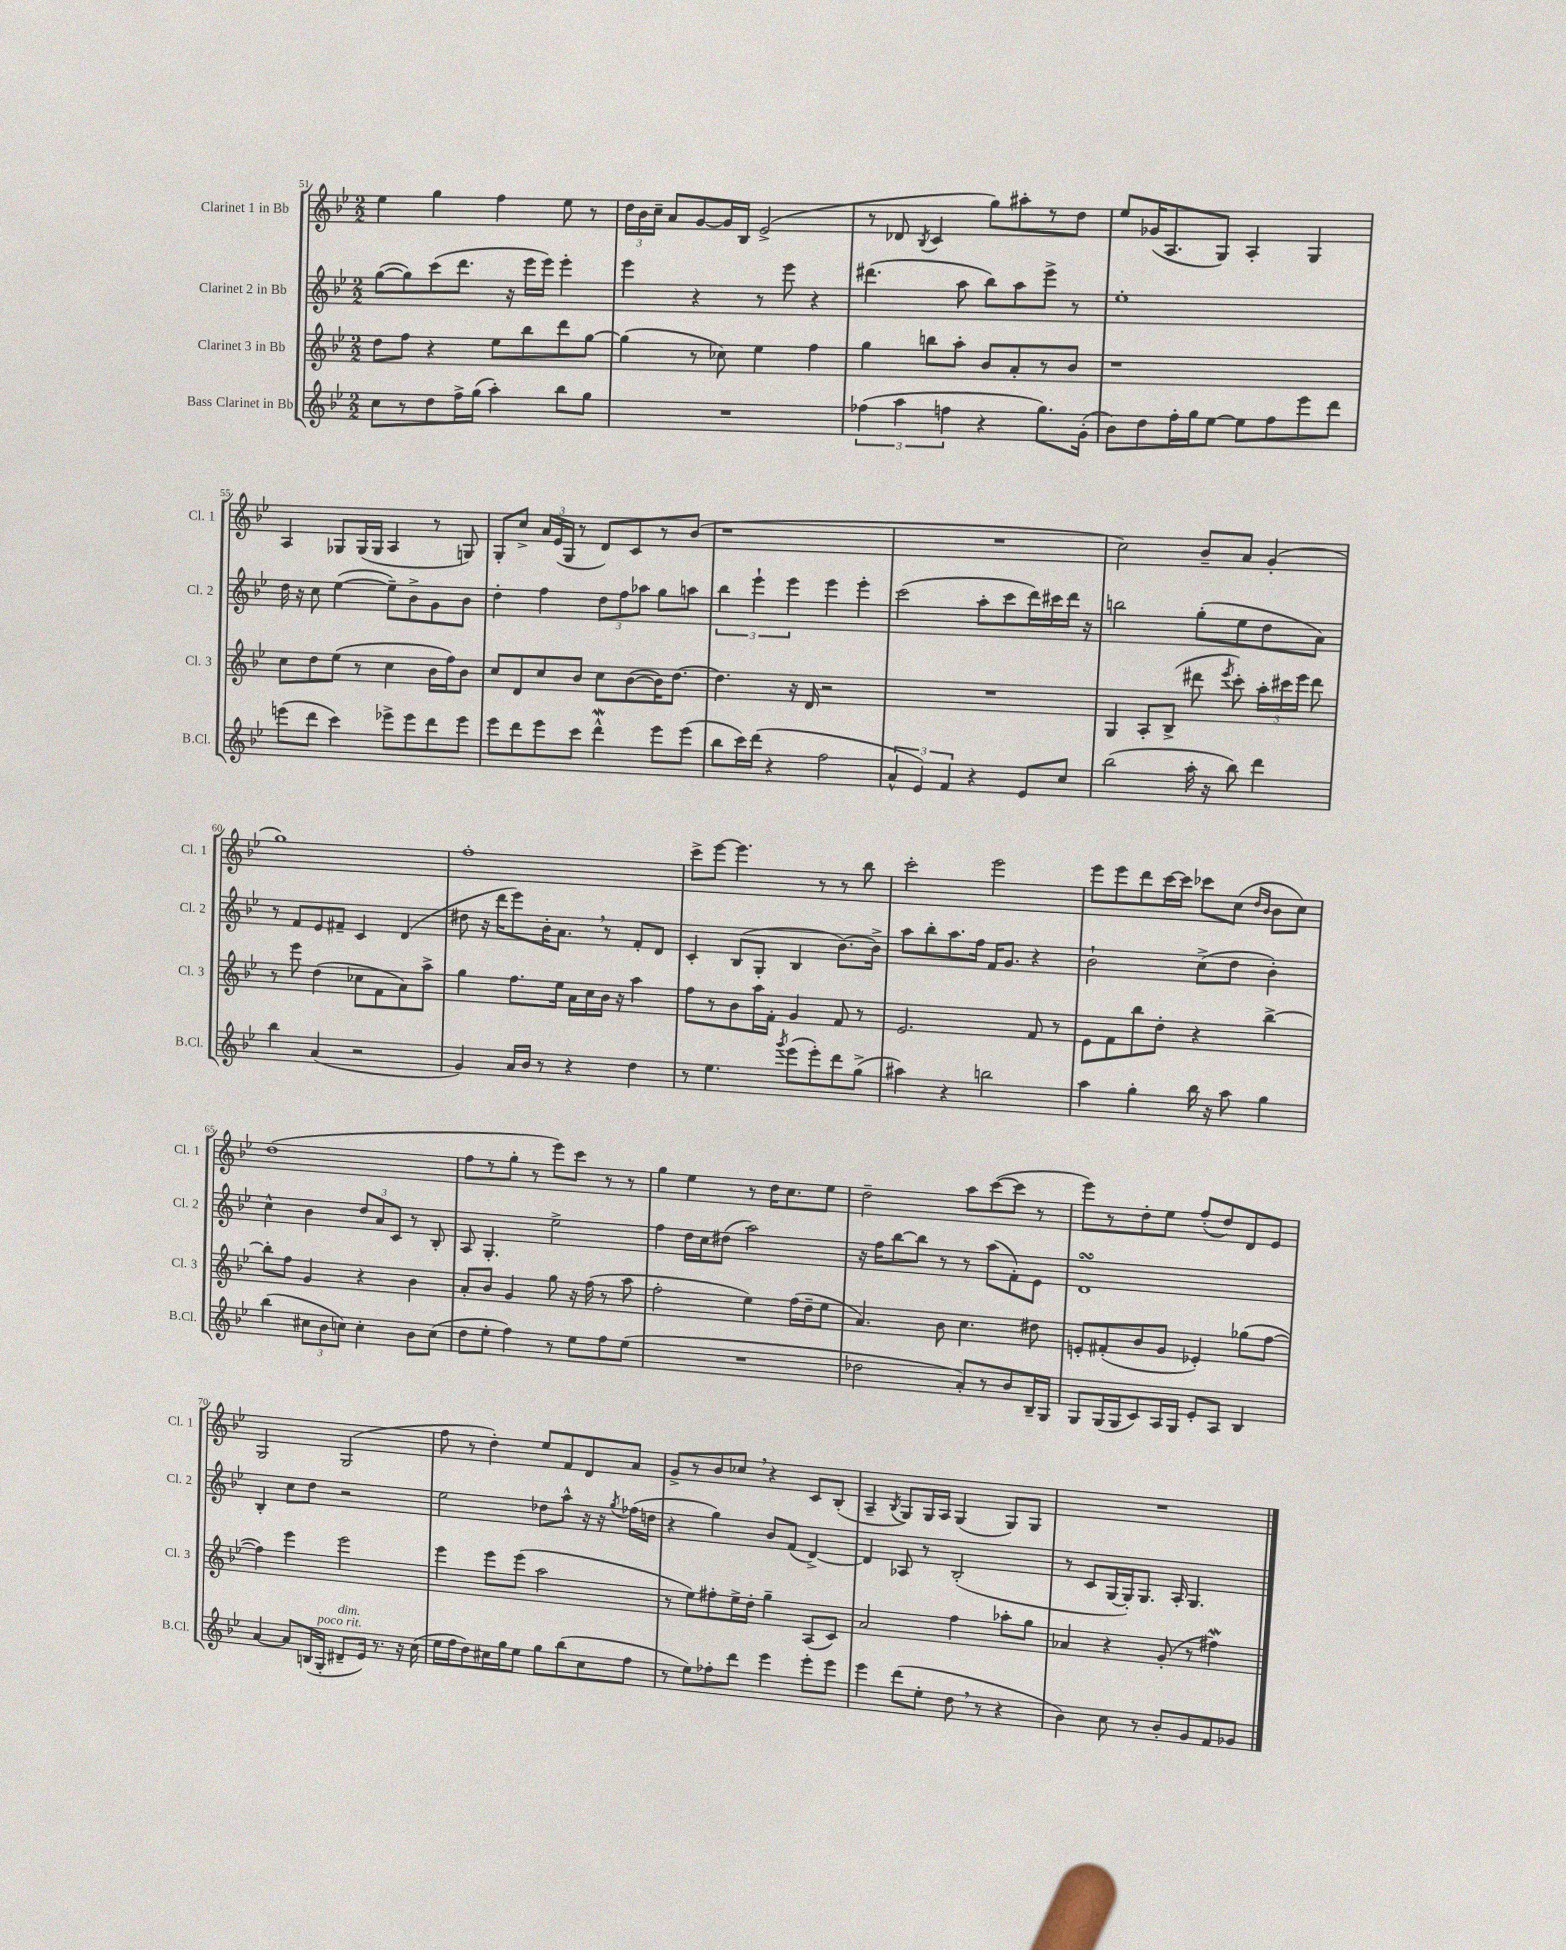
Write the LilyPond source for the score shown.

<<
\new StaffGroup <<
\new Staff = "s0" \with { instrumentName = "Clarinet 1 in Bb" shortInstrumentName = "Cl. 1" } {
    \clef treble \key bes \major \numericTimeSignature \time 2/2
    \autoBeamOff ees''4 g''4 f''4 ees''8 r8 |
    \tuplet 3/2 { d''16[ bes'16 c''16]-- } a'8[ g'8~ g'16 bes16] ees'2->( |
    r8 des'8 \acciaccatura { bes8 } c'4 g''8[) ais''8-. r8 d''8] |
    ees''8[ ges'16( a8. g8]) a4-. g4 |
    a4 ges8[ ges16( ges16] a4 r8 g8) |
    g8[-. c''8]-> \tuplet 3/2 { a'16[ ees'16( g16] } r8 d'8[) c'8 r8 bes'8]( |
    r1 |
    R1 |
    c''2) bes'8[-- a'8] g'4-.( |
    g''1) |
    f''1-. |
    c'''8[-> ees'''8]~ ees'''4. r8 r8 bes''8 |
    c'''2-. ees'''2 |
    ees'''8[ ees'''8 d'''8 c'''16~ c'''16] ces'''8[ c''8]( \grace { d''16[ bes'16] } bes'8[ c''8]) |
    d''1( |
    f''8[ r8 g''8]-. r8 ees'''8[) c'''8] r8 r8 |
    g''4 ees''4 r8 d''16[ c''8. ees''8] |
    d''2-- a''8[ c'''8~( c'''8] r8 |
    ees'''8[) r8 d''8-. ees''8] f''8[-.( d''8) d'8 ees'8] |
    g2 g2( |
    f''8 r8 d''4-.) ees''8[ f'8 d'8 a'8] |
    g'8[-> r8 bes'8 ces''8] \breathe r4 c'8[ bes8]-.( |
    a4-- \acciaccatura { bes8 } g8[) g16 a16] g4( g8[) g8] |
    R1 \bar "|." |
}
\new Staff = "s1" \with { instrumentName = "Clarinet 2 in Bb" shortInstrumentName = "Cl. 2" } {
    \clef treble \key bes \major \numericTimeSignature \time 2/2
    \autoBeamOff g''8[~( g''8) c'''8( d'''8.] r16 ees'''16[ ees'''16]) ees'''4-. |
    ees'''4 r4 r8 ees'''8 r4 |
    dis'''4.( a''8 bes''8[) a''8 ees'''8]-> r8 |
    ees''1-. |
    d''16 r16 c''8 ees''4~( ees''8[--) bes'8-> g'8 bes'8] |
    d''4-. f''4 \tuplet 3/2 { d''8[ f''8 aes''8] } g''8[ a''8] |
    \tuplet 3/2 { bes''4 ees'''4-! ees'''4 } ees'''4 ees'''4-. |
    c'''2( a''8[-. c'''8 d'''16) cis'''16 d'''16] r16 |
    b''2 g''8[-.( ees''8 d''8 a'8]) |
    r8 f'8[ ees'8 fis'8]-- c'4 d'4( |
    dis''8 r16 d'''16[ ees'''8) bes'16-. a'8.] \breathe r8 f'8[-. d'8] |
    c'4-. bes8[( g8]-. bes4 bes'8.[~) bes'16]-> |
    a''8[ bes''8-. a''8. f''16] f'16[ g'8.] r4 |
    bes'2-! c''8[->( d''8] bes'4-.) |
    c''4-^ bes'4 \tuplet 3/2 { d''8[ a'8 c'8] } r8 bes8-. |
    a8 g4.-. ees''2-> |
    f''4 d''16[ c''16 dis''8]( a''2) |
    r16 f''16[ bes''8~ bes''8] r8 r8 a''8[( f'8-.) ees'8] |
    d'1\turn |
    bes4-. c''8[ d''8] r2 |
    ees''2 des''8[ a''8]-^ r16 r16 \acciaccatura { g''8 } fes''16[( d''16] |
    r4 g''4) bes'8[ f'8]( d'4~->) |
    d'4 aes8 r8 bes2-.( |
    r8 c'8[ g16~ g16-.) g8.] a16-. g4. \bar "|." |
}
\new Staff = "s2" \with { instrumentName = "Clarinet 3 in Bb" shortInstrumentName = "Cl. 3" } {
    \clef treble \key bes \major \numericTimeSignature \time 2/2
    \autoBeamOff d''8[ f''8] r4 ees''8[ bes''8 d'''8 g''8]~ |
    g''4( r8 ces''8) ees''4 f''4 |
    g''4 b''8[ a''8]-. bes'8[ a'8-. r8 bes'8] |
    r1 |
    c''8[ d''8 ees''8]( r8 c''4 bes'16[ f''16) bes'8] |
    c''8[ d'8 c''8 bes'8] c''8[ bes'8~( bes'16) d''8.]~ |
    d''4. r16 d'16 r2 |
    R1 |
    g4 a8[-. bes8]->( dis'''8 \acciaccatura { ees'''8 } c'''8-.) \tuplet 3/2 { a''16[-. cis'''16 ees'''16] } dis'''8 |
    r8 ees'''8 d''4( ces''8[ f'8 a'8) a''8]-> |
    g''4 f''8.[ ees''16] a'16[ c''16 bes'16] r16 a''4 |
    f''8[ r8 bes'8 a''16 f'16]-. g'4 f'8 r8 |
    ees'2. f'8 r8 |
    ees'8[ f'8 bes''8 d''8]-. r4 bes''4~-> |
    bes''8[-. f''8] g'4 r4 bes'4 |
    a'8[-. bes'8] g'4 g''8 r16 f''16( r8 a''8 |
    f''2-. ees''4) f''16[( d''16-- ees''8] |
    a'4.) bes'8 c''4. dis''8 |
    e'8[-. fis'8-.( bes'8 g'8] ees'4-.) ges''8[( f''8]~ |
    f''4) ees'''4 ees'''2 |
    ees'''4 ees'''8[ ees'''8]( a''2 |
    r8 ees''8[) fis''8-. ees''16-> d''16]-. g''4-- a8[( c'8]) |
    a'2 f''4 aes''8[-. g''8] |
    aes'4 r4 g'8-.( r8 fis''4\mordent) \bar "|." |
}
\new Staff = "s3" \with { instrumentName = "Bass Clarinet in Bb" shortInstrumentName = "B.Cl." } {
    \clef treble \key bes \major \numericTimeSignature \time 2/2
    \autoBeamOff c''8[ r8 d''8 f''16-> g''16]( a''4-.) bes''8[ g''8] |
    R1 |
    \tuplet 3/2 { fes''4( a''4 f''4 } r4 g''8.[) g'16]-.( |
    bes'8[) d''8 f''16-. g''16 ees''8]~ ees''8[ f''8 ees'''8 d'''8] |
    e'''8[( d'''8] c'''4) ees'''8[-> ees'''8 d'''8 ees'''8] |
    ees'''8[ d'''8 ees'''8 c'''8] d'''4-^\mordent ees'''8[ ees'''8]( |
    bes''8[ c'''16) d'''16]( r4 f''2 |
    \tuplet 3/2 { a'4-^ ees'4) f'4 } r4 ees'8[ c''8] |
    bes''2( a''16-. r16 bes''8) d'''4 |
    bes''4 a'4( r2 |
    g'4) a'16[ bes'16] r8 r4 d''4 |
    r8 ees''4. \acciaccatura { g'''8 } ees'''8[( ees'''8-.) d'''8 g''8]->( |
    ais''4) r4 b''2 |
    a''4 g''4-. bes''16 r16 a''8 g''4 |
    bes''4( \tuplet 3/2 { cis''8[ bes'8 c''8]) } c''4-. bes'8[ c''8]( |
    d''8[ ees''8]-. f''4) r8 ees''8[ f''8 ees''8]( |
    R1 |
    des''2 a'8[-.) r8 bes'8 bes16-- g16] |
    g8[ g16( g16 c'8) a16 g16] ees'8[-. a8] bes4 |
    a'4~ a'8[ b16( g16]-.^\markup { \italic "poco rit." } dis'8[--^\markup { \italic "dim." } ees'16]) r8. r16 c''16( |
    ees''16[ f''16 d''8) cis''16 g''16 ees''8] g''8[ bes''8( cis''8 f''8] |
    r8 ees''8[) fes''8-. d'''8] ees'''4 ees'''8[-. ees'''8] |
    ees'''4 d'''8[( ees''8]-. d''8 \breathe r8 r4 |
    bes'4) c''8 r8 bes'8[-. g'8 f'8 ges'8] \bar "|." |
}
>>
>>
\layout { \context { \Score currentBarNumber = #51 } }
